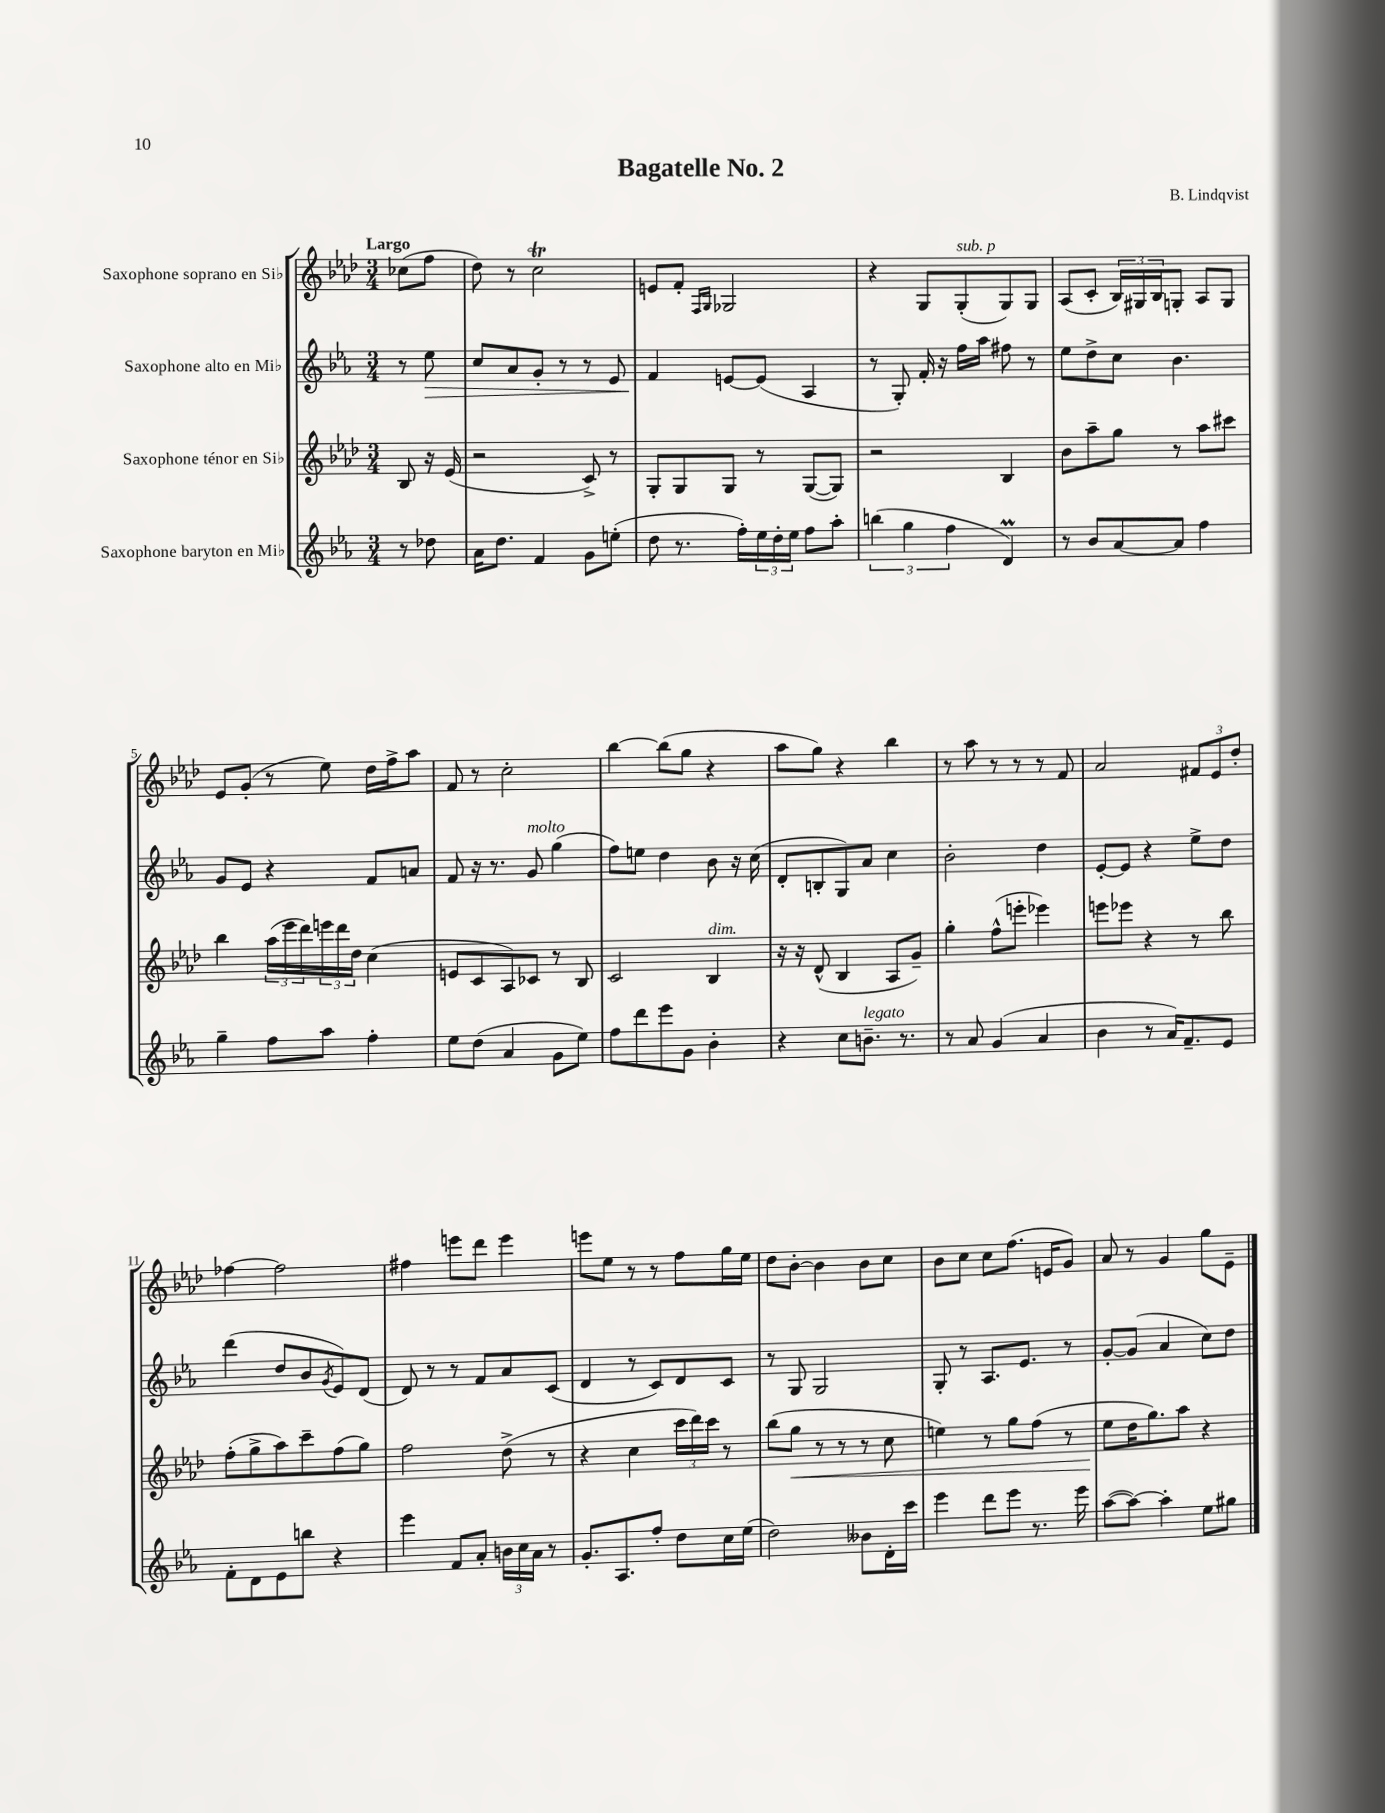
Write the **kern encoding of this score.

**kern	**kern	**dynam	**kern	**dynam	**kern
*part4	*part3	*part3	*part2	*part2	*part1
*staff4	*staff3	*staff3	*staff2	*staff2	*staff1
*I"Saxophone baryton en Mi♭	*I"Saxophone ténor en Si♭	*	*I"Saxophone alto en Mi♭	*	*I"Saxophone soprano en Si♭
*clefG2	*clefG2	*	*clefG2	*	*clefG2
*k[b-e-a-]	*k[b-e-a-d-]	*	*k[b-e-a-]	*	*k[b-e-a-d-]
*M3/4	*M3/4	*	*M3/4	*	*M3/4
=	=	=	=	=	=
!	!	!	!	!	!LO:TX:a:B:t=Largo
8r	8B-/	.	8r	.	(8cc-X\L
!	!	!	!	!LO:HP:b	!
8dd-X\	16r	.	8ee-\	>	8ff\J
.	(16e-/	.	.	.	.
=1	=1	=1	=1	=1	=1
16a-\KL	2r	.	8cc/L	.	8dd-\)
8.dd\J	.	.	.	.	.
.	.	.	8a-/	.	8r
4f/	.	.	8g'/J	.	2cct\
.	.	.	8r	.	.
8g\L	8c^/)	.	8r	.	.
(8een'\J	8r	.	8e-/	.	.
=2	=2	=2	=2	=2	=2
8dd\	8G'/L	.	4f/	.	8en/L
8.r	8G/	.	.	.	8f'/J
.	.	.	.	.	16qqF/LL
.	.	.	.	.	16qqG/JJ
.	8G/J	.	[8en/L	]	2G-X/
16ff'\LL)	.	.	.	.	.
24ee-\	8r	.	(8e/J]	.	.
24dd'\	.	.	.	.	.
24ee-\JJ	.	.	.	.	.
8ff\L	([8G/L	.	4A-/	.	.
8aa-'\J	8G/J])	.	.	.	.
=3	=3	=3	=3	=3	=3
(6bbn\	2r	.	8r	.	4r
.	.	.	8G'/)	.	.
6gg\	.	.	.	.	.
.	.	.	16f'/	.	8G/L
.	.	.	16r	.	.
6ff\	.	.	.	.	.
!	!	!	!	!	!LO:TX:a:i:t=sub. p
.	.	.	16ff\LL	.	(8G'/
.	.	.	16aa-\JJ	.	.
4dm/)	4B-/	.	8ff#X\	.	8G/)
.	.	.	8r	.	8G/J
=4	=4	=4	=4	=4	=4
8r	8b-\L	.	8ee-\L	.	(8A-/L
8b-/L	8aa-~\	.	8dd^\	.	8c'/J
[8a-/	8gg\J	.	8cc\J	.	24B-/LL)
.	.	.	.	.	24G#X/
.	.	.	.	.	24B-/J
8a-/J]	8r	.	4.b-\	.	8Gn'/J
4ff\	8aa-\L	.	.	.	8A-/L
.	8ccc#X\J	.	.	.	8G/J
!!LO:LB:g=z
=5	=5	=5	=5	=5	=5
4gg~\	4bb-\	.	8g/L	.	8e-/L
.	.	.	8e-/J	.	(8g'/J
8ff\L	(24aa-\LL	.	4r	.	8r
.	24eee-\	.	.	.	.
.	24ddd-\)	.	.	.	.
8aa-\J	24eeen\	.	.	.	8ee-\)
.	24ddd-\	.	.	.	.
.	24dd-\JJ	.	.	.	.
4ff'\	(4cc\	.	8f/L	.	16dd-\LL
.	.	.	.	.	16ff^\J
.	.	.	8an/J	.	8aa-\J
=6	=6	=6	=6	=6	=6
8ee-\L	8en/L	.	8f/	.	8f/
(8dd\J	8c/	.	16r	.	8r
.	.	.	8.r	.	.
4a-/	8A-/)	.	.	.	2cc'\
!	!	!	!LO:TX:a:i:t=molto	!	!
.	8c-X/J	.	8g/	.	.
8g\L	8r	.	(4gg\	.	.
8ee-\J)	8B-/	.	.	.	.
=7	=7	=7	=7	=7	=7
8ff\L	2c/	.	8ff\L)	.	[4bb-\
8ddd\	.	.	8een\J	.	.
8eee-\	.	.	4dd\	.	(8bb-\L]
8g\J	.	.	.	.	8gg\J
!	!LO:TX:a:i:t=dim.	!	!	!	!
4b-'\	4B-/	.	8b-\	.	4r
.	.	.	16r	.	.
.	.	.	(16cc\	.	.
=8	=8	=8	=8	=8	=8
4r	16r	.	8d'/L	.	8aa-\L
.	16r	.	.	.	.
.	(8d-^^/	.	8Bn'/	.	8gg\J)
8cc\L	4B-/	.	8G/)	.	4r
!LO:TX:a:i:t=legato	!	!	!	!	!
8.bn~\J	.	.	8a-/J	.	.
.	8A-/L	.	4cc\	.	4bb-\
8.r	.	.	.	.	.
.	8g~/J)	.	.	.	.
=9	=9	=9	=9	=9	=9
8r	4gg'\	.	2b-'\	.	8r
8a-/	.	.	.	.	8aa-\
(4g/	(8ff^^\L	.	.	.	8r
.	8eeen'\J	.	.	.	8r
4a-/	4eee-X\)	.	4dd\	.	8r
.	.	.	.	.	8f/
=10	=10	=10	=10	=10	=10
4b-\	8eeen\L	.	[8e-'/L	.	2a-/
.	8eee-X\J	.	8e-/J]	.	.
8r	4r	.	4r	.	.
16a-/KL)	.	.	.	.	.
8.f~/	.	.	.	.	.
.	8r	.	8ee-^\L	.	12f#X/L
.	.	.	.	.	12e-/
8e-/J	8bb-\	.	8dd\J	.	.
.	.	.	.	.	12dd-'/J
!!LO:LB:g=z
=11	=11	=11	=11	=11	=11
8f'\L	(8ff'\L	.	(4ddd\	.	[4ff-X\
8d\	8gg^\	.	.	.	.
8e-\	8aa-\)	.	8dd/L	.	2ff-\]
8bbn\J	8ccc~\	.	8b-/	.	.
.	.	.	8qg/	.	.
4r	(8ff\	.	8e-/)	.	.
.	8gg\J)	.	(8d/J	.	.
=12	=12	=12	=12	=12	=12
4eee-\	2ff\	.	8d/)	.	4ff#X\
.	.	.	8r	.	.
8f/L	.	.	8r	.	8eeen\L
8a-'/J	.	.	8f/L	.	8ddd-\J
24bn\LL	(8dd-^\	.	8a-/	.	4eee\
24cc\	.	.	.	.	.
24a-\JJ	.	.	.	.	.
8r	8r	.	(8c/J	.	.
=13	=13	=13	=13	=13	=13
8.g'/L	4r	.	4d/	.	8eeen\L
.	.	.	.	.	8ee-\J
8.A-/	.	.	.	.	.
.	4cc\	.	8r	.	8r
8ff'/J	.	.	8c/L)	.	8r
8dd\L	24ccc\LL	.	8d/	.	8ff\L
.	24ddd-\)	.	.	.	.
.	24ccc\JJ	.	.	.	.
16cc\L	8r	.	8c/J	.	16gg\L
(16ee-\JJ	.	.	.	.	16ee-\JJ
=14	=14	=14	=14	=14	=14
2dd\)	(8bb-\L	.	8r	.	8dd-\L
!	!	!LO:HP:b	!	!	!
.	8gg\J	<	8G/	.	[8b-'\J
.	8r	.	2G/	.	4b-\]
.	8r	.	.	.	.
8b--X\L	8r	.	.	.	8b-\L
16d'\L	8cc\	.	.	.	8cc\J
16ccc\JJ	.	.	.	.	.
=15	=15	=15	=15	=15	=15
4eee-\	4een\)	.	8G'/	.	8b-\L
.	.	.	8r	.	8cc\J
8ddd\L	8r	.	8.A-/L	.	8cc\L
8eee-\J	8gg\L	.	.	.	(8.ff\J
.	.	.	8.e-/J	.	.
8.r	(8ff\J	.	.	.	.
.	.	.	.	.	16en/KL
.	8r	.	8r	.	8g/J)
16eee-\	.	.	.	.	.
=16	=16	=16	=16	=16	=16
([8aa-\L	8ee-\L	.	[8g'/L	.	8a-/
8aa-\J_)	16dd-\K	[	(8g/J]	.	8r
.	8.gg\)	.	.	.	.
4aa-'\]	.	.	4a-/	.	4g/
.	8aa-\J	.	.	.	.
8ee-\L	4r	.	8cc\L)	.	8gg\L
8gg#X\J	.	.	8dd\J	.	8e-~\J
==	==	==	==	==	==
*-	*-	*-	*-	*-	*-
